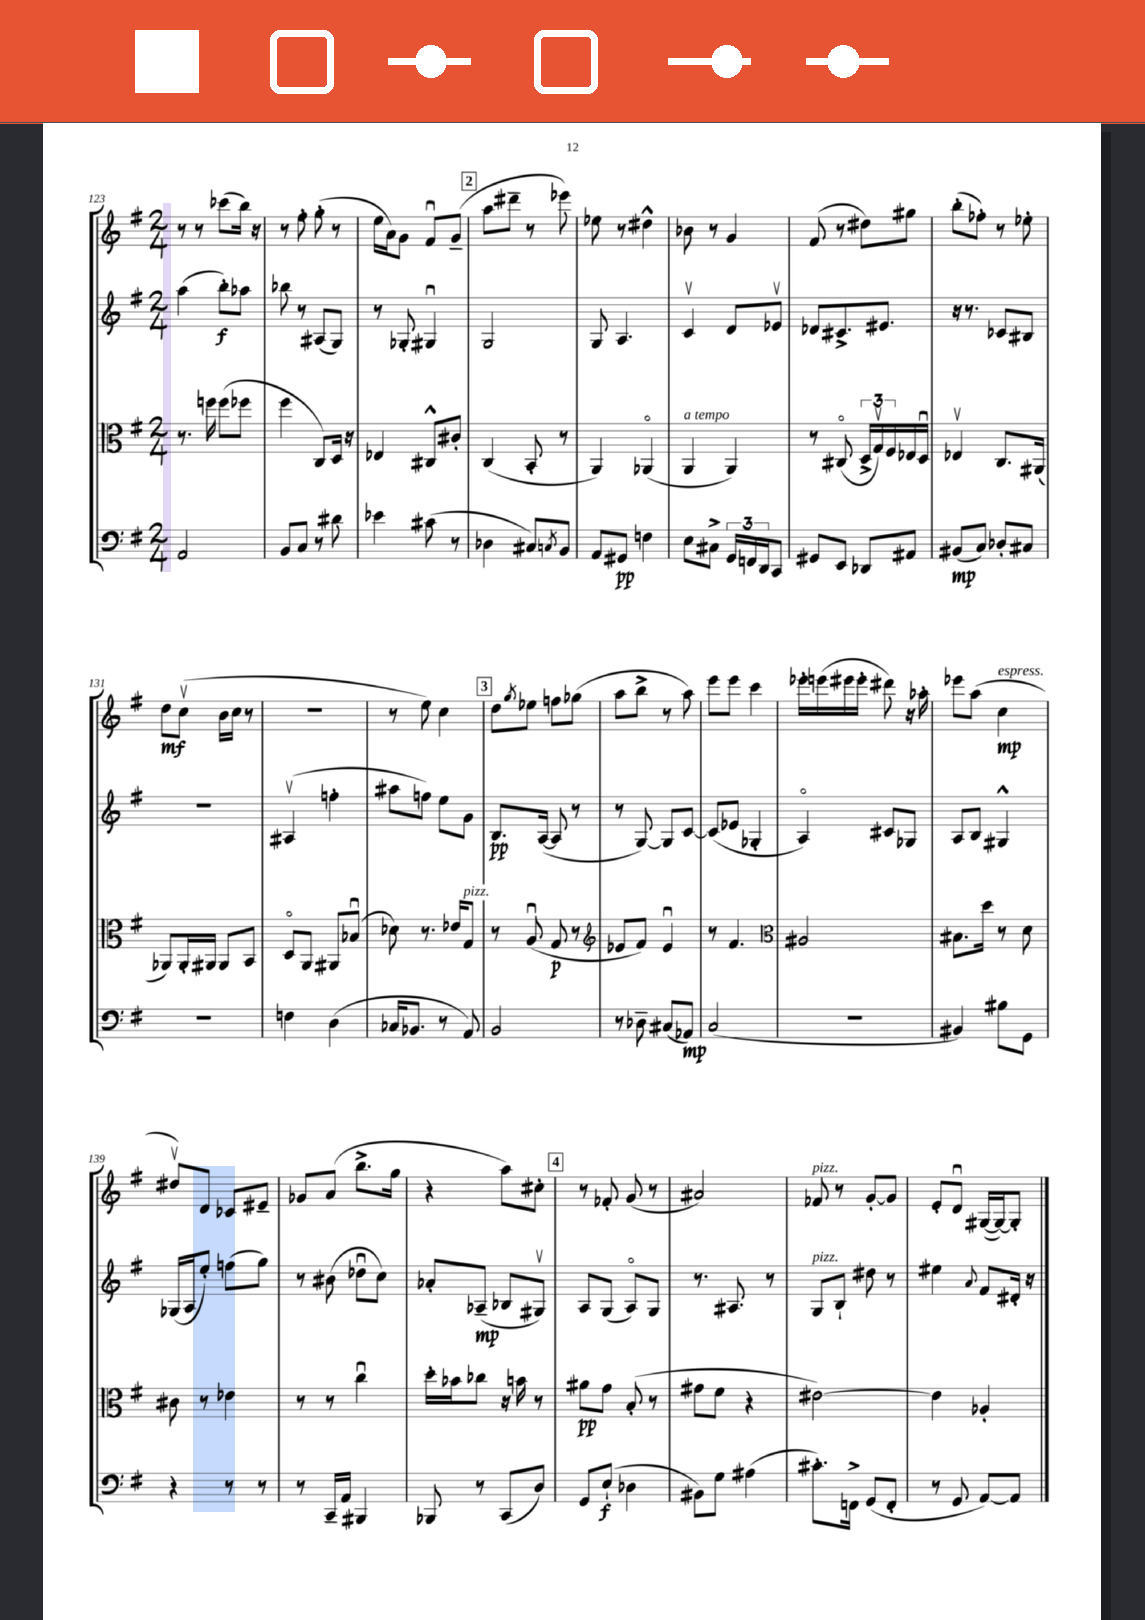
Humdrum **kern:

**kern	**kern	**kern	**kern
*staff4	*staff3	*staff2	*staff1
*clefF4	*clefC3	*clefG2	*clefG2
*k[f#]	*k[f#]	*k[f#]	*k[f#]
*M2/4	*M2/4	*M2/4	*M2/4
2AA	8.r	(4aa	8r
.	.	.	8r
.	16ff	.	.
.	(8ff	8bb')	(8ccc-
.	8ff-	8aa-	16bb)
.	.	.	16r
=	=	=	=
8BB	4ff#	8bb-	8r
8C	.	8r	8ff#'
8r	8C)	(8A#	(8gg'
8d#	16D	8G)	8r
.	16r	.	.
=	=	=	=
4e-	4E-	8r	16ee
.	.	.	16a)
.	.	8G-'	8g
(8c#	8C#^^	4G#u	8f#u
8r	8c#'	.	(8g~
=	=	=	=
4D-	(4C	2G	8aa
.	.	.	8ddd#~
8C#)	8BB'	.	8r
8qC	.	.	.
8BB	8r	.	8eee-)
=	=	=	=
8AA	4AA)	8G	8ee-
8GG#	.	4.A	8r
4F	(4AA-o	.	4dd#^^
=	=	=	=
8E	4AA	4cv	8b-
8C#^	.	.	8r
24GG	4AA)	8d	4g
24FF	.	.	.
24DD	.	.	.
8CC	.	8e-v	.
=	=	=	=
8GG#	8r	8d-	(8f#
8EE	(8C#o	8.c#^	8r
8DD-	24D^	.	8dd#)
.	24Gv)	.	.
.	.	8.e#	.
.	24F#	.	.
8AA#	16E-	.	8gg#
.	16Du	.	.
=	=	=	=
(8BB#	4E-v	16r	(8bb'
.	.	8.r	.
8C)	.	.	8ff-')
8D-'	8.C	8c-	8r
8C#	.	8B#	8ee-'
.	(16AA#	.	.
=	=	=	=
2r	8AA-)	2r	8dd
.	16AA-'	.	(8ccv
.	16AA#	.	.
.	8AA#	.	16b
.	.	.	16cc
.	8BB	.	8r
=	=	=	=
4F	8Do	(4A#v	2r
.	8AA	.	.
(4D	8AA#	4ff'	.
.	(8B-u	.	.
=	=	=	=
16C-	8d-)	8aa#	8r
8.BB-	.	.	.
.	8.r	8ff)	8ee)
8r	.	8ee	4cc
.	16e-	.	.
8AA)	8G	8g	.
=	=	=	=
2BB	8r	8.B	8dd
.	.	.	8qgg
.	(8Au	.	8ee-
.	.	([16A	.
.	8G	8A]	8ff
.	8r	8r	(8gg-
=	=	=	=
*	*clefG2	*	*
8r	8e-	8r	8aa
8D-~	8f#)	[8G)	8bb^
(8C#	4e-u	8G]	8r
8AA-)	.	[8c	8aa)
=	=	=	=
(2C	8r	(8c]	8eee
.	4.f#	8e-	8eee
.	.	4G-'	4ccc
=	=	=	=
*	*clefC3	*	*
2r	2A#	4Ao)	16eee-'
.	.	.	(16eee
.	.	.	16eee#
.	.	.	16eee#'
.	.	8c#	8ddd#)
.	.	8G-	16r
.	.	.	16aa-'
=	=	=	=
4BB#)	8.B#	8A	8eee-
.	.	8B	(8aa
.	16dd	.	.
8B#	8r	4G#^^	4cc
8GG	8d	.	.
=	=	=	=
4r	8c#	(16G-	8dd#v)
.	.	16A	.
.	8r	8ee')	8d
8r	4e-	(8ff	8c-
8r	.	8gg)	8e#~
=	=	=	=
8r	8r	8r	8g-
16CC~	8r	(8b#	(8a
16AA	.	.	.
4BBB#	4ccu	8dd-u	8.bb^
.	.	8cc)	.
.	.	.	16gg
=	=	=	=
8BBB-	16dd'	8a-'	4r
.	16b-	.	.
8r	8cc-	(8A-~	.
(8CC	16r	8B-	8aa)
.	16b	.	.
8D)	8r	8G#v)	8cc#'
=	=	=	=
8GG	8a#	8A	8r
(8E`	8g	(8G	8f-'
4D-	(8B'	8Ao)	(8g
.	8r	8G	8r
=	=	=	=
8BB#)	8g#	8.r	2a#)
8G	8f#	.	.
.	.	8.A#	.
(4A#	4r	.	.
.	.	8r	.
=	=	=	=
8.c#')	[2e#)	8G	8f-
.	.	8B`	8r
16FF^	.	.	.
(8GG	.	8dd#	[8g'
8FF'	.	8r	8g]
=	=	=	=
8r	4e#]	4ee#	8e'
8GG	.	.	8du
.	.	8qqa	.
[8AA)	4A-'	8f#	([16G#
.	.	.	16G#_)
8AA]	.	16d#'	8G#']
.	.	16r	.
==	==	==	==
*-	*-	*-	*-
